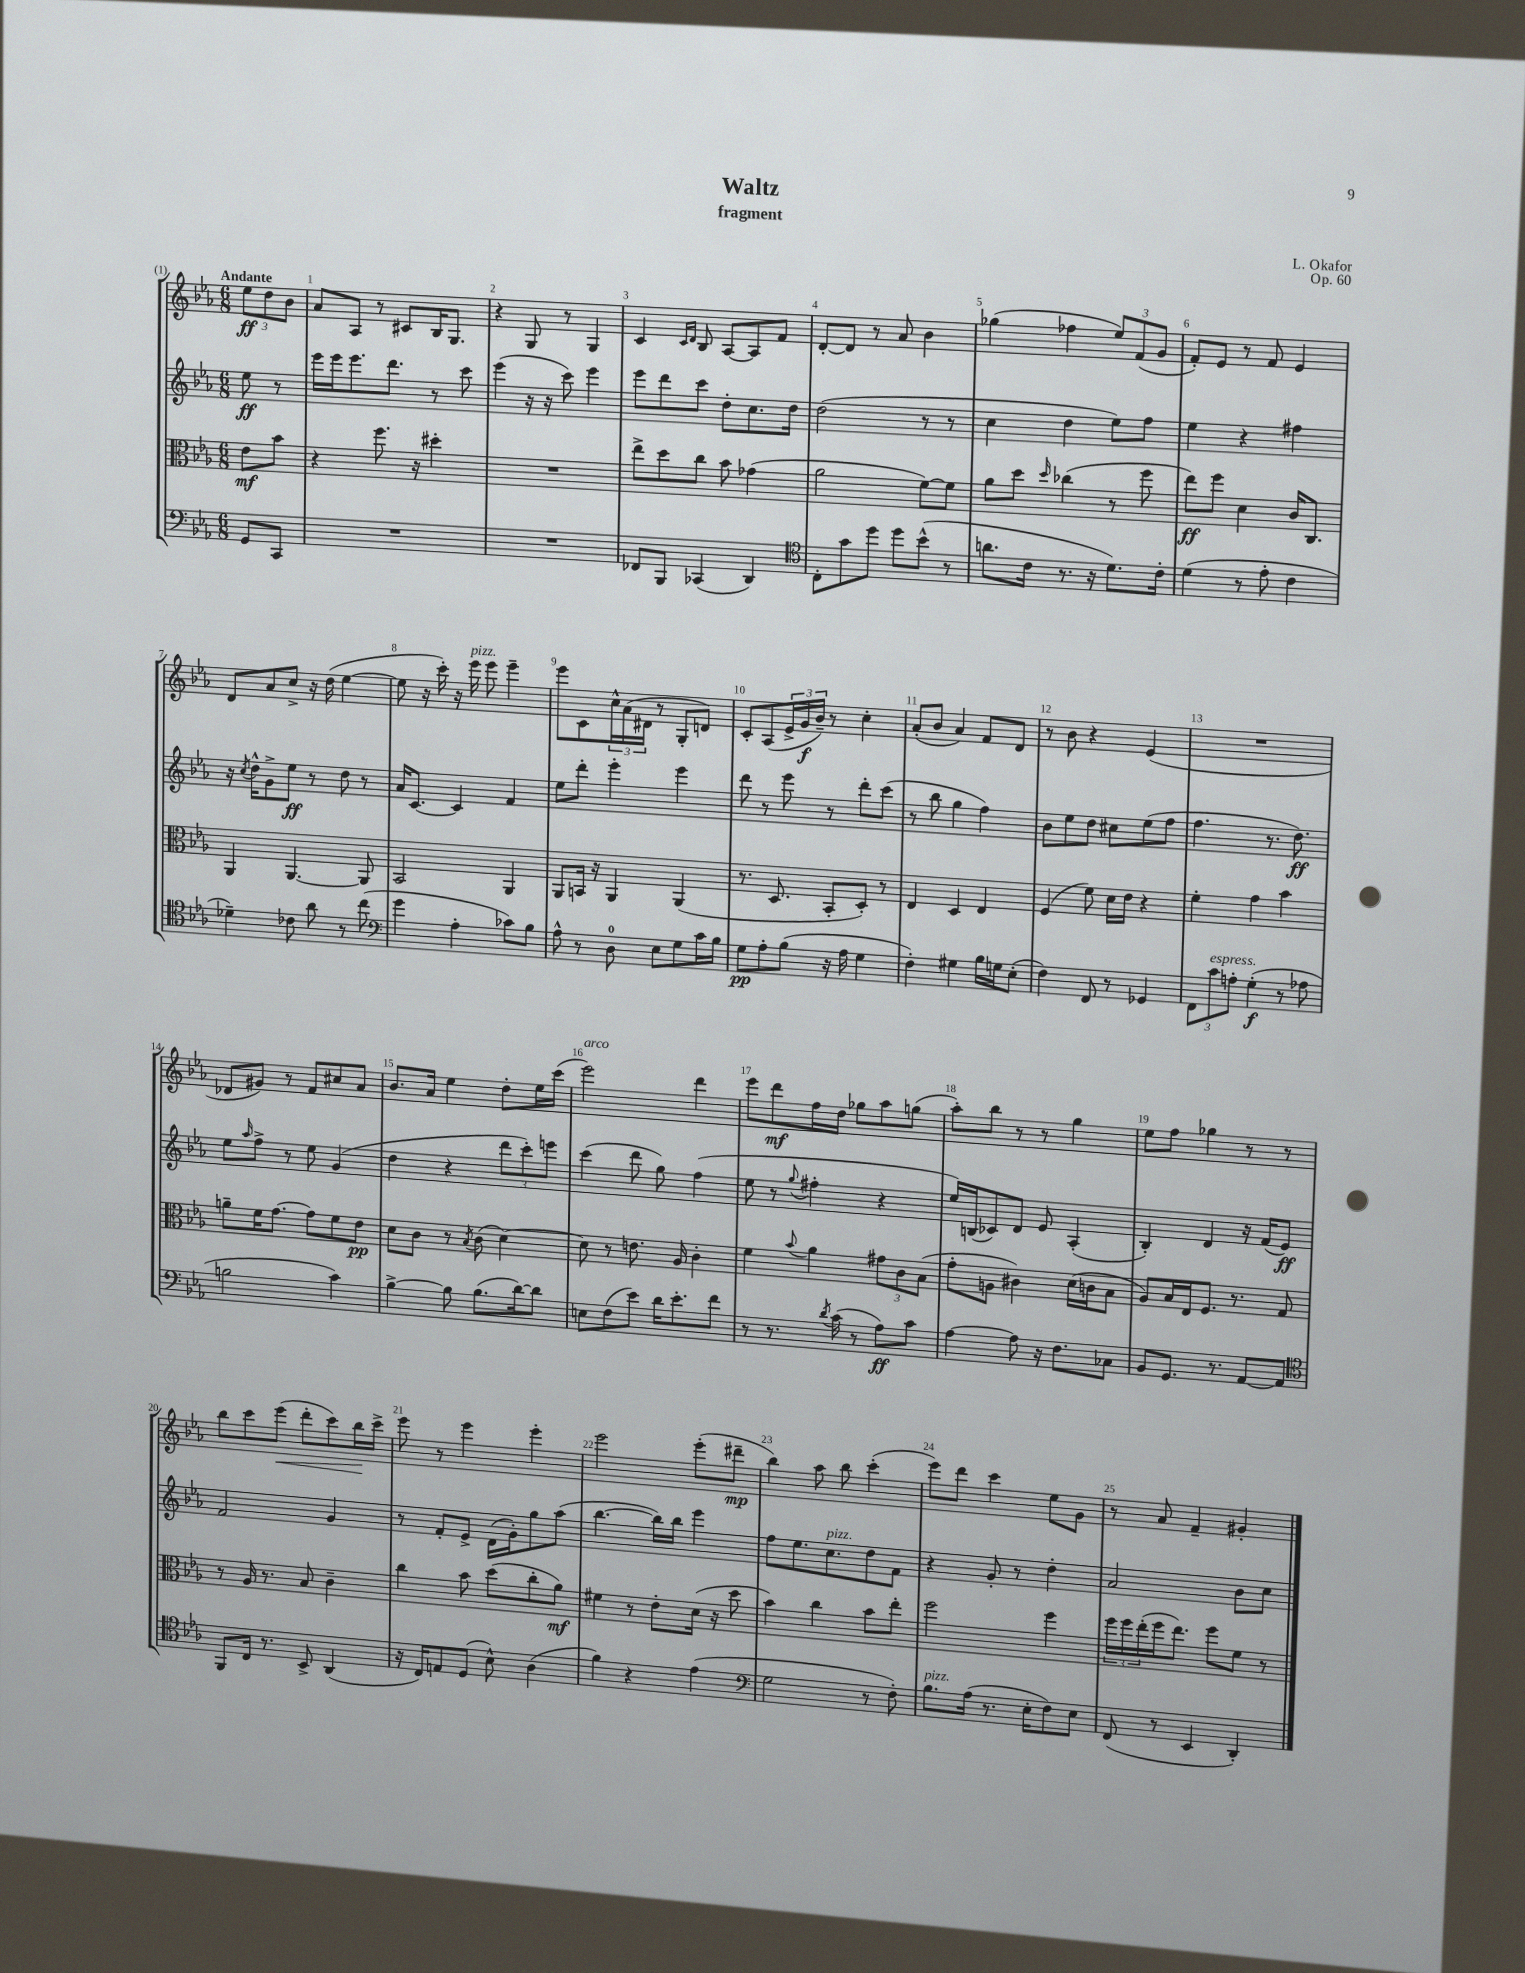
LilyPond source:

\header { title = "Waltz" composer = "L. Okafor" subtitle = "fragment" opus = "Op. 60" }
<<
\new StaffGroup <<
\new Staff = "s0" {
    \clef treble \key ees \major \numericTimeSignature \time 6/8 \partial 4 \tempo "Andante"
    \tuplet 3/2 { ees''8\ff d''8 bes'8 } |
    aes'8 aes8 r8 cis'8 bes16 g8. |
    r4 g8 r8 g4 |
    c'4 \grace { c'16 d'16 } bes8 aes8~ aes8 f'8 |
    d'8~-. d'8 r8 aes'8 bes'4 |
    ges''4( fes''4 \tuplet 3/2 { ees''8) f'8( g'8 } |
    f'8-.) ees'8 r8 f'8 ees'4 |
    d'8 aes'8 c''8-> r16 d''16( ees''4~ |
    ees''8 r16 c'''16-.) r16 ees'''16^\markup { \italic "pizz." } ees'''8 ees'''4-- |
    ees'''8 c'8 \tuplet 3/2 { c''16-^ aes'16( dis'16 } r8 g8-. d'8) |
    c'8-. aes8( \tuplet 3/2 { ees'16-> g'16\f bes'16--) } r8 c''4-. |
    aes'8-.( bes'8 aes'4) f'8 d'8 |
    r8 bes'8 r4 ees'4( |
    R2. |
    des'8 gis'8) r8 f'8 cis''8 aes'8 |
    bes'8. aes'16 ees''4 d''8-. ees''16 c'''16( |
    ees'''2^\markup { \italic "arco" }) d'''4 |
    ees'''8 d'''8\mf f''16 d''16 ges''8 aes''8 g''8( |
    aes''8-.) bes''8 r8 r8 g''4 |
    ees''8 f''8 ges''4 r8 r8 |
    bes''8 c'''8 ees'''8\<( d'''8-. c'''8) bes''16\! c'''16-> |
    ees'''8 r8 ees'''4 ees'''4-. |
    ees'''2 ees'''8-.( dis'''8--\mp |
    bes''4) aes''8 bes''8 c'''4-.( |
    ees'''8) d'''8 c'''4 ees''8 g'8 |
    r8 aes'8 f'4-- gis'4-. \bar "|." |
}
\new Staff = "s1" {
    \clef treble \key ees \major \numericTimeSignature \time 6/8 \partial 4
    ees''8\ff r8 |
    ees'''16 ees'''16 ees'''8. d'''8. r8 c'''8 |
    ees'''4( r16 r16 c'''8) ees'''4 |
    ees'''8 d'''8 c'''8 d''8-. c''8. d''16 |
    d''2( r8 r8 |
    c''4 d''4 ees''8) f''8 |
    ees''4 r4 fis''4 |
    r16 \acciaccatura { c''8 } d''16-^ g'8-> ees''8\ff r8 d''8 r8 |
    aes'16 c'8.~ c'4 f'4 |
    ees''8 d'''8-. ees'''4-. ees'''4 |
    d'''8 r8 ees'''8 r8 d'''8-. c'''8( |
    r8 bes''8 g''4 f''4) |
    bes'8 ees''8 d''8 cis''8 ees''8( f''8 |
    f''4. r8. d''8.\ff) |
    ees''8 \grace { aes''16 } f''8-> r8 ees''8 g'4( |
    d''4 r4 \tuplet 3/2 { d'''8 c'''8-.) e'''8 } |
    c'''4( d'''8 g''8) f''4( |
    ees''8 r8 \appoggiatura { g''8 } fis''4-. r4 |
    ees''16) b16( ces'8) d'8 ees'8 aes4-.( |
    bes4-.) d'4 r16 f'16( ees'8\ff) |
    f'2 g'4 |
    r8 f'8-. ees'8-> d'16( g'16-.) g''8 aes''8( |
    bes''4.~ bes''16) bes''16 ees'''4 |
    f''8 ees''8. c''8.^\markup { \italic "pizz." } d''8 f'8 |
    r4 g'8-. r8 d''4-. |
    aes'2 bes'8 c''8 \bar "|." |
}
\new Staff = "s2" {
    \clef alto \key ees \major \numericTimeSignature \time 6/8 \partial 4
    ees'8\mf bes'8 |
    r4 f''8. r16 dis''4-. |
    R2. |
    ees''8-> d''8 c''8 bes'8 ges'4( |
    aes'2 f'8~) f'8 |
    aes'8 d''8 \grace { d''16 } ces''4( r8 f''8 |
    ees''8\ff) f''8 d'4 c'16 c8. |
    aes,4 aes,4.~ aes,8 |
    bes,2 aes,4 |
    aes,8 b,16 r16 aes,4 aes,4( |
    r8. d8. bes,8-. d8-.) r8 |
    ees4 d4 ees4 |
    f4( f'8) d'16 ees'16 r4 |
    f'4-. g'4 bes'4 |
    a'8-- f'16 g'8.~ g'8 f'8 ees'8\pp |
    d'8 c'8 r8 \acciaccatura { bes8 } c'8( d'4~) |
    d'8 r8 e'8. aes16 c'4-. |
    f'4 \appoggiatura { bes'8 } aes'4 \tuplet 3/2 { gis'8 c'8 bes8( } |
    g'8-. a8 cis'4) d'16( c'16 bes8 |
    aes8) bes16 ees16 f8. r8. g8 |
    r8 aes16 r8. bes8 c'4-- |
    c''4 bes'8 d''8( c''8-. aes'8\mf) |
    fis'4 r8 ees'8-. d'16( r16 d''8 |
    bes'4) c''4 bes'8 ees''8-. |
    f''2 f''4 |
    \tuplet 3/2 { f''16 f''16 ees''16-.( } f''16 ees''8.) f''8 f'8 r8 \bar "|." |
}
\new Staff = "s3" {
    \clef bass \key ees \major \numericTimeSignature \time 6/8 \partial 4
    g,8 c,8 |
    R2. |
    R2. |
    fes,8 bes,,8 ces,4( d,4) |
    \clef tenor c8-. g'8 d''8 d''8 bes'8-^( r8 |
    a'8. c'16 r8. r16 d'8.) c'16-. |
    d'4( r8 ees'8-. c'4 |
    des'4--) ces'8 aes'8 r8 c''8( |
    \clef bass g'4 aes4-. ces'8) bes8 |
    aes8-^ r8 d8-0 ees8 g8 c'16 bes16 |
    g8\pp aes8-. bes8( r16 aes16 g4 |
    f4-.) gis4 bes16 g16 ees8-.( |
    f4) f,8 r8 ges,4 |
    \tuplet 3/2 { f,8 c'8^\markup { \italic "espress." } a8-. } g4-.\f( r8 aes8 |
    b2 c'4) |
    bes4~-> bes8 bes8.( d'16~) d'8 |
    e8 f8( ees'8) d'16 ees'8.-. f'8 |
    r8 r8. \acciaccatura { d'8 } c'16( r8 aes8\ff) c'8 |
    aes4~ aes8 r16 f8. ces8 |
    bes,8 g,8. r8. aes,8~ aes,8 |
    \clef tenor f,8 c16 r8. bes,8-> aes,4( |
    r16 c16) e8 d8( bes8-^) aes4( |
    f'4) r4 ees'4( |
    \clef bass g2 r8 f8-.) |
    bes8.^\markup { \italic "pizz." } aes16( r8. ees16-. f8) ees8 |
    f,8( r8 ees,4 d,4-.) \bar "|." |
}
>>
>>
\layout { \context { \Score \override BarNumber.break-visibility = ##(#f #t #t) barNumberVisibility = #all-bar-numbers-visible } }
